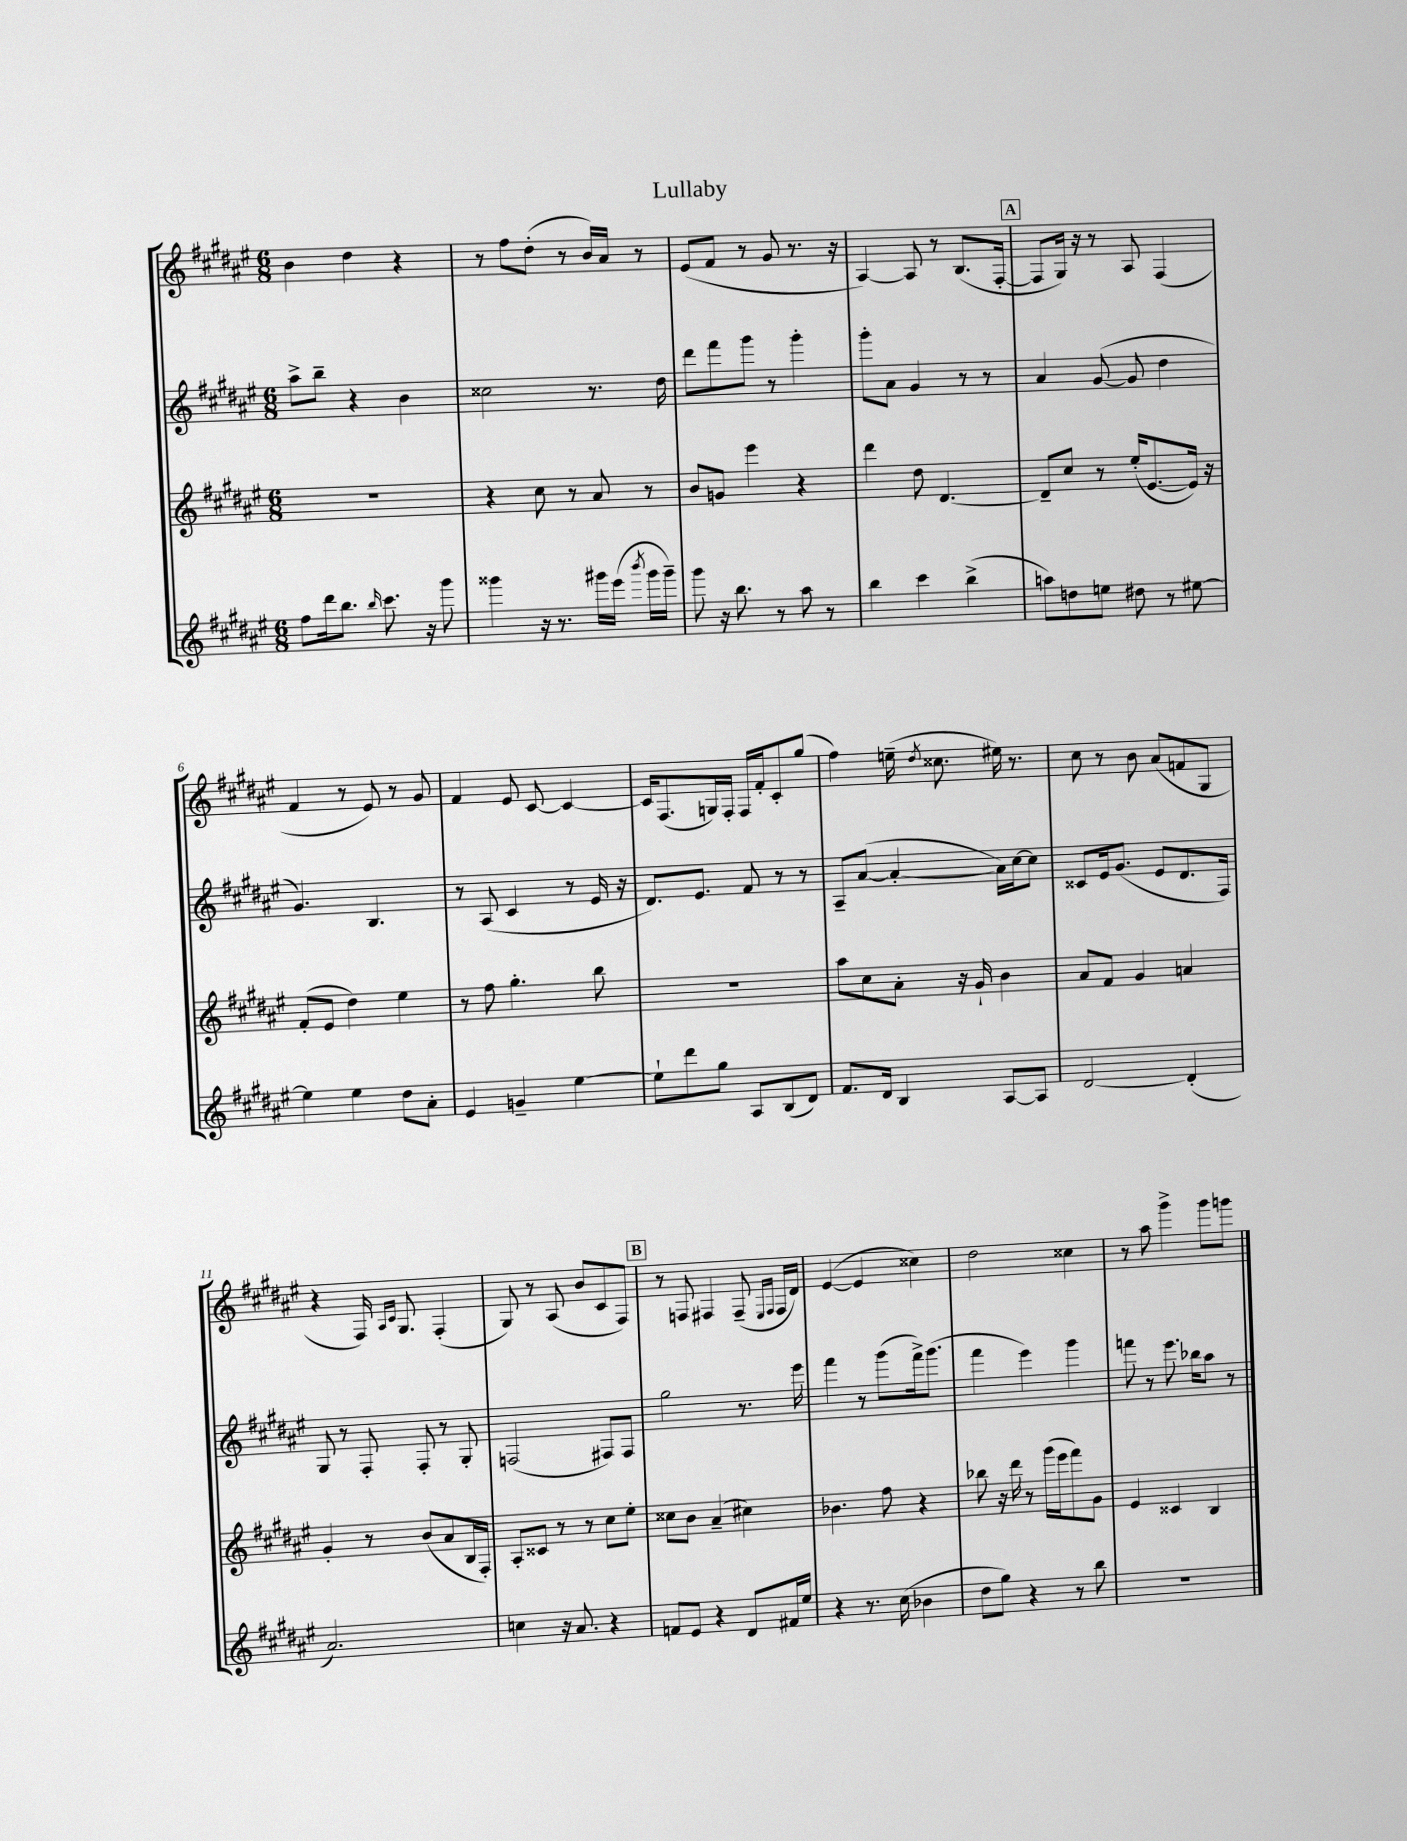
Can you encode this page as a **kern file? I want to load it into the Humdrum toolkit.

**kern	**kern	**kern	**kern
*staff4	*staff3	*staff2	*staff1
*clefG2	*clefG2	*clefG2	*clefG2
*k[f#c#g#d#a#e#]	*k[f#c#g#d#a#e#]	*k[f#c#g#d#a#e#]	*k[f#c#g#d#a#e#]
*M6/8	*M6/8	*M6/8	*M6/8
8ff#\L	2.r	8aa#^\L	4b\
16ddd#\k	.	8bb~\J	.
8.bb\J	.	.	.
.	.	4r	4dd#\
16qqbb/	.	.	.
8.ccc#\	.	.	.
.	.	4b\	4r
16r	.	.	.
8ggg#\	.	.	.
=	=	=	=
4ggg##\	4r	2cc##\	8r
.	.	.	8ff#\L
16r	8cc#\	.	(8dd#'\J
8.r	.	.	.
.	8r	.	8r
16ggg#\LL	8a#/	8.r	16b/LL)
(16eee#\JJ	.	.	16a#/JJ
8qbbb/	.	.	.
16ggg#\LL	8r	.	8r
16ggg#~\JJ)	.	16dd#\	.
=	=	=	=
8ggg#\	8b/L	8ddd#\L	(8e#/L
16r	8g/J	8fff#\	8f#/J
8.bb\	.	.	.
.	4eee#\	8ggg#\J	8r
8r	.	8r	8g#/
8aa#\	4r	4ggg#'\	8.r
8r	.	.	.
.	.	.	16r
=	=	=	=
4bb\	4ddd#\	8ggg#'\L	[4A#/)
.	.	8a#\J	.
4ccc#\	8dd#\	4g#/	8A#/]
.	[4.d#/	.	8r
(4bb^\	.	8r	(8.B/L
.	.	8r	.
.	.	.	[16F#'/Jk
=	=	=	=
8aa\L)	8d#~/]L	4a#/	8F#/]L
8dd\	8cc#/J	.	16G#/Jk)
.	.	.	16r
8ee\J	8r	([8g#/	8r
8dd#\	(16ee#'/LK	8g#/]	8A#/
.	[8.e#/	.	.
8r	.	4dd#\	(4F#/
[8ee#\	16e#/]Jk)	.	.
.	16r	.	.
=	=	=	=
4ee#\]	(8f#'/L	4.g#/)	4f#/
.	8e#/J	.	.
4ee#\	4dd#\)	.	8r
.	.	4.B/	8e#/)
8dd#\L	4ee#\	.	8r
8a#'\J	.	.	8g#/
=	=	=	=
4e#/	8r	8r	4f#/
.	8ff#\	(8A#/	.
4g~/	4.gg#'\	4c#/	8e#/
.	.	.	[8c#/
[4ee#\	.	8r	4c#/_
.	8bb\	16e#/	.
.	.	16r	.
=	=	=	=
8ee#`\]L	2.r	8.d#/L)	16c#/]LK
.	.	.	(8.F#/
8ddd#\	.	.	.
.	.	8.e#/J	.
8gg#\J	.	.	16G/L)
.	.	.	16F#'/JJ
8A#/L	.	8f#/	16F#/LL
.	.	.	16f#'/J
(8B/	.	8r	8c#'/
8d#/J)	.	8r	(8gg#/J
=	=	=	=
8.f#/L	8aa#\L	8A#~/L	4ff#\)
.	8cc#\	([8a#/J	.
16d#/Jk	.	.	.
4B/	8a#'\J	4a#'/_	(16ee~\
.	.	.	8qdd#/
.	.	.	8.cc##\
.	16r	.	.
.	16g#`/	.	.
[8A#/L	4b\	16a#\]LL)	16ee#\)
.	.	[16cc#\J	8.r
8A#/]J	.	8cc#\]J	.
=	=	=	=
[2d#/	8a#/L	8c##/L	8cc#\
.	8f#/J	16e#/k	8r
.	.	(8.g#/J	.
.	4g#/	.	8b\
.	.	8e#/L	(8a#/L
(4d#'/]	4a/	8.d#/	8f/
.	.	.	8G#/J
.	.	16F#/Jk)	.
=	=	=	=
2.a#/)	4g#'/	8G#/	4r
.	.	8r	.
.	8r	8F#'/	16F#/)
.	.	.	16qqA#/LL
.	.	.	16qqc#/JJ
.	.	.	8.G#/
.	(8b/L	8F#'/	.
.	8a#/	8r	(4F#'/
.	16B/L	8G#'/	.
.	16F#'/JJ)	.	.
=	=	=	=
4cc\	8A#'/L	(2F/	8G#/)
.	8c##/J	.	8r
16r	8r	.	(8A#/
8.a#/	.	.	.
.	8r	.	8b/L
4r	8cc#\L	8F#/L)	8c#/
.	8ee#'\J	8F#/J	8F#/J)
=	=	=	=
8f/L	8cc##\L	2gg#\	8r
8e#/J	8b\J	.	8F/
4r	(4a#~/	.	4F#/
8d#/L	4cc#\)	8.r	(8F#~/
.	.	.	16qqE#/LL
.	.	.	16qqF#/JJ
16f#/L	.	.	16F#/LL
16ee#/JJ	.	16eee#\	16d#/JJ)
=	=	=	=
4r	4.b-\	4fff#\	([4e#/
8.r	.	8r	4e#/]
.	8ff#\	(8ggg#\L	.
(16cc#\	.	.	.
4b-\	4r	16fff#^\k)	4cc##\)
.	.	(8.ggg#\J	.
=	=	=	=
8dd#\L	8bb-\	4fff#\	2dd#\
8gg#\J)	16r	.	.
.	16ddd#\	.	.
4r	8r	4eee#\)	.
.	(16ggg#\LL	.	.
.	16eee#\J	.	.
8r	8fff#\)	4ggg#\	4cc##\
8bb\	8g#\J	.	.
=	=	=	=
2.r	4e#/	8fff\	8r
.	.	8r	8aa#\
.	4c##/	8.eee#\	4ggg#^\
.	.	16bb-\LK	.
.	4B/	8aa#\J	8ggg#\L
.	.	8r	8ggg\J
==	==	==	==
*-	*-	*-	*-
